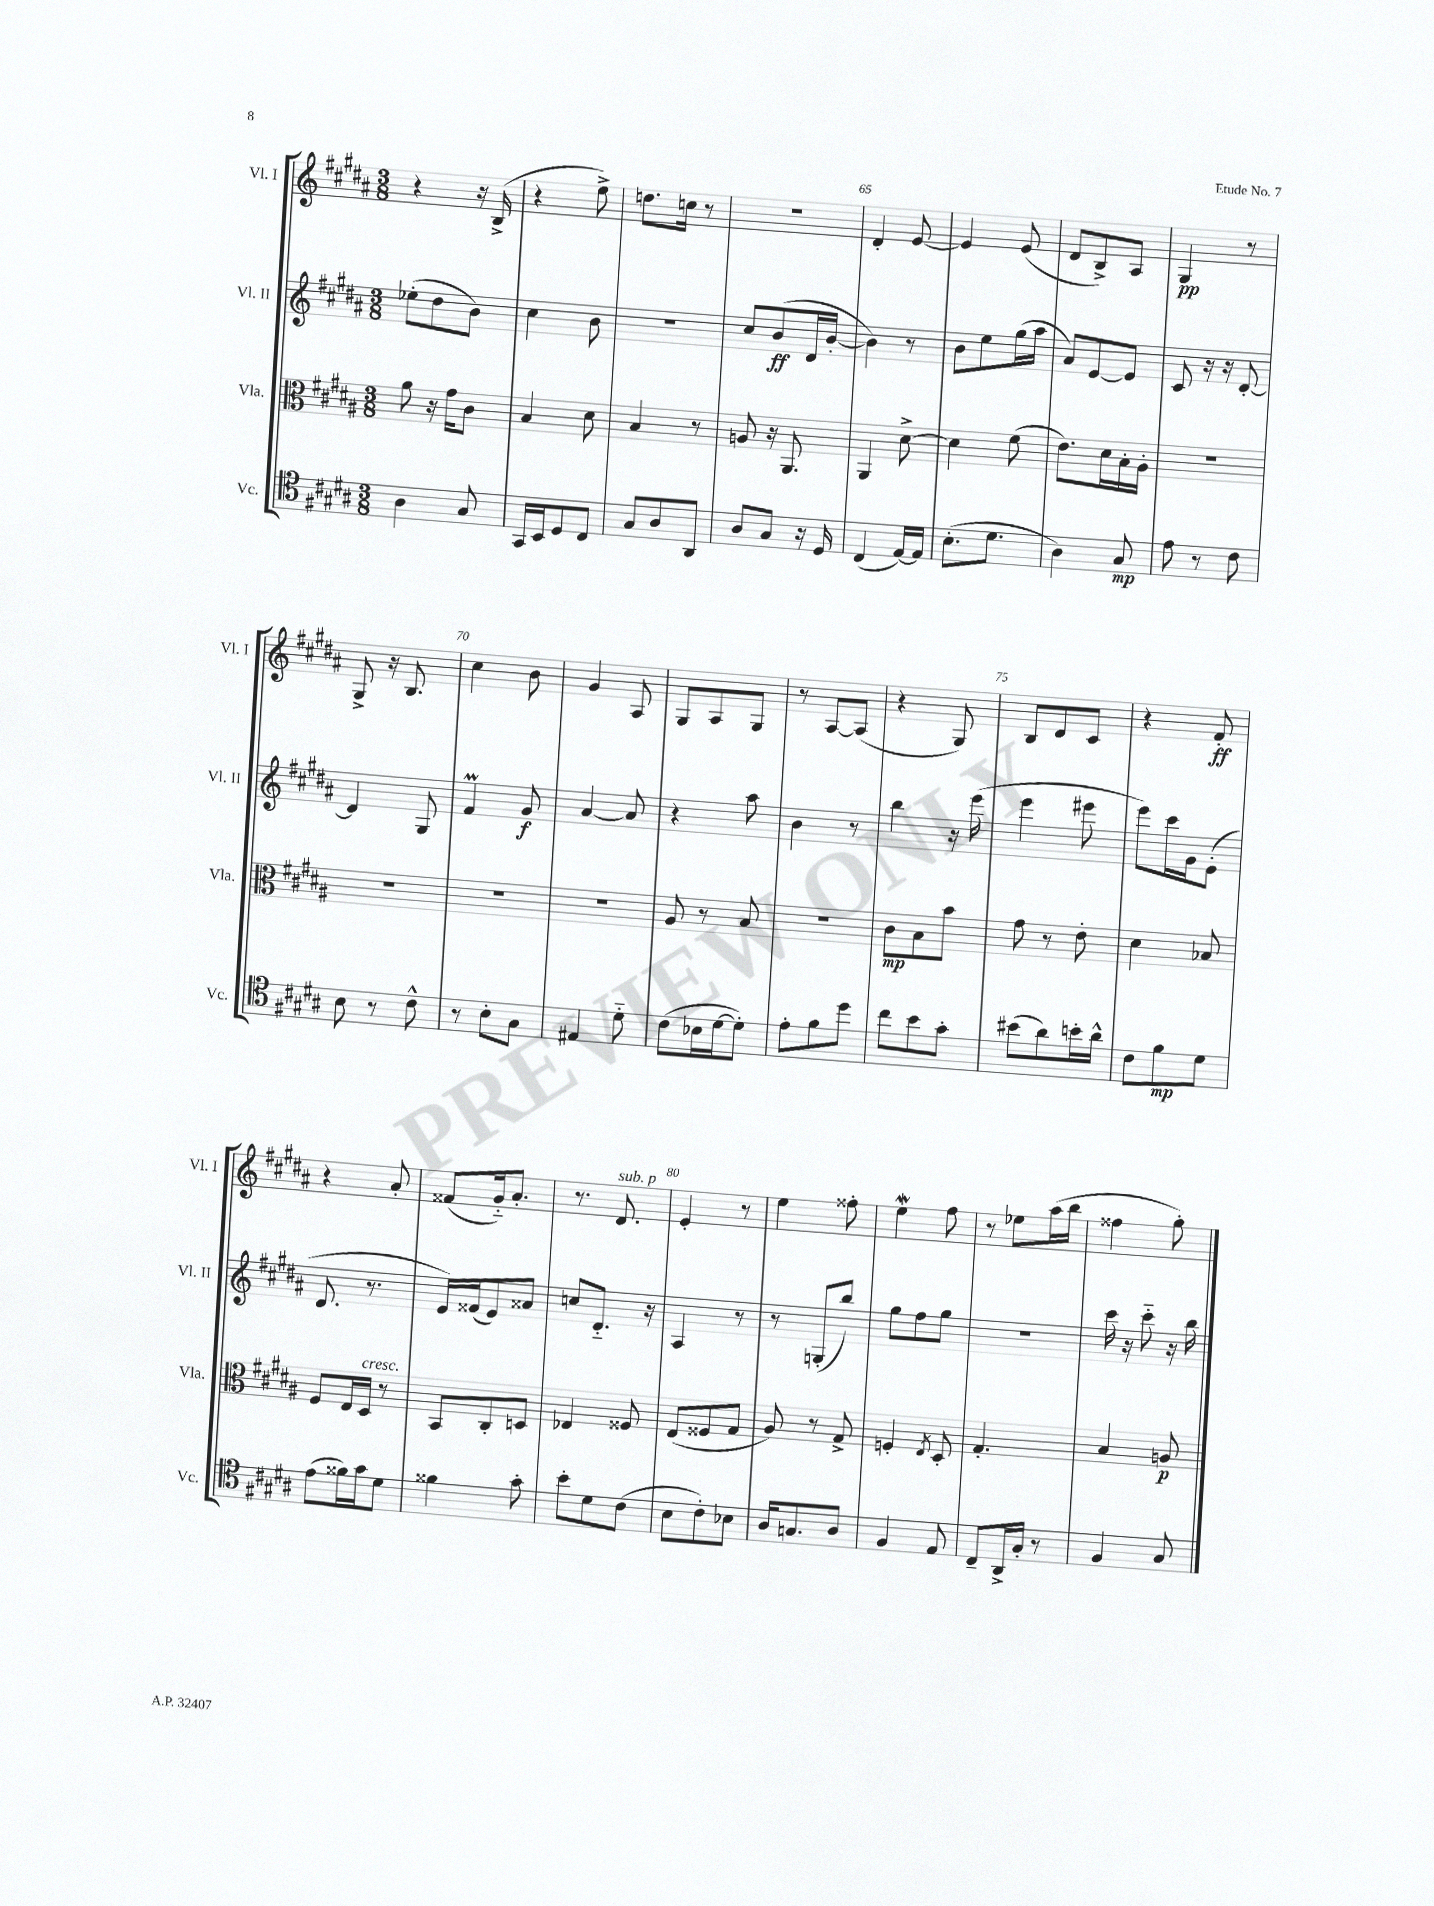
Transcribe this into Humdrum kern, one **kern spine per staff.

**kern	**kern	**kern	**kern
*staff4	*staff3	*staff2	*staff1
*clefC4	*clefC3	*clefG2	*clefG2
*k[f#c#g#d#a#]	*k[f#c#g#d#a#]	*k[f#c#g#d#a#]	*k[f#c#g#d#a#]
*M3/8	*M3/8	*M3/8	*M3/8
4A#\	8a#\	(8ee-'\L	4r
.	16r	8dd#\	.
.	16g#\LK	.	.
8G#/	8c#\J	8b\J)	16r
.	.	.	(16B^/
=	=	=	=
16GG#/LL	4B/	4cc#\	4r
16BB/J	.	.	.
8D#/	.	.	.
8C#/J	8d#\	8b\	8ee^\)
=	=	=	=
8G#/L	4B/	4.r	8.dd\L
8A#/	.	.	.
.	.	.	16cc\Jk
8AA#/J	8r	.	8r
=	=	=	=
8A#/L	8A/	8cc#/L	4.r
8G#/J	16r	(8b/	.
.	8.AA#/	.	.
16r	.	16d#/L	.
16D#/	.	[16b'/JJ	.
=	=	=	=
(4C#/	4AA#/	4b\])	4d#'/
[16E/LL)	[8d#^\	8r	[8e/
16E/]JJ	.	.	.
=	=	=	=
(8.B'\L	4d#\]	8b\L	4e/]
.	.	8ee\	.
8.d#\J	.	.	.
.	(8f#\	(16gg#\L	(8e/
.	.	16aa#\JJ	.
=	=	=	=
4A#\)	8.e\L)	8a#/L)	8d#/L
.	.	[8e/	8B^/)
.	16d#\L	.	.
8G#/	16B'\	8e/]J	8A#/J
.	16A#'\JJ	.	.
=	=	=	=
8e\	4.r	8c#/	4G#/
8r	.	16r	.
.	.	16r	.
8c#\	.	[8d#'/	8r
=	=	=	=
8B\	4.r	4d#/]	8G#^/
8r	.	.	16r
.	.	.	8.B/
8c#^^\	.	8G#/	.
=	=	=	=
8r	4.r	4f#/	4cc#\
8B'\L	.	.	.
8G#\J	.	8g#/	8b\
=	=	=	=
4E#/	4.r	[4a#/	4g#/
8d#'~\	.	8a#/]	8A#/
=	=	=	=
(8c#\L	8A#/	4r	8G#/L
16B-\L	8r	.	8A#/
[16d#\J	.	.	.
8d#'\]J)	8B/	8aa#\	8G#/J
=	=	=	=
8e'\L	4.r	4b\	8r
8f#\	.	.	[8A#/L
8dd#\J	.	8r	(8A#/]J
=	=	=	=
8cc#\L	8c#\L	4bb\	4r
8b\	8B\	.	.
8g#'\J	8b\J	16r	8G#/)
.	.	(16eee\	.
=	=	=	=
(8b#\L	8g#\	4eee\	8B/L
8a#\)	8r	.	8d#/
16b'\L	8e'\	8eee#\	8c#/J
16a#^^\JJ	.	.	.
=	=	=	=
8c#\L	4d#\	8eee\L)	4r
8f#\	.	16ccc#\L	.
.	.	16g#\J	.
8d#\J	8B-/	(8e'\J	8f#'/
=	=	=	=
(8e\L	8F#/L	8.d#/	4r
16f##\L)	16E/L	.	.
16g#\J	16D#/JJ	8.r	.
8d#\J	8r	.	8a#'/
=	=	=	=
4f##\	8BB/L	16e/LL)	(8f##/L
.	.	(16f##/J	.
.	8C#'/	8e/)	16g#'~/k)
.	.	.	8.a#'/J
8g#'\	8D/J	8a##/J	.
=	=	=	=
8b'\L	4E-/	8cc/L	8.r
8d#\	.	8.d#'~/J	.
.	.	.	8.d#/
(8c#\J	8F##/	.	.
.	.	16r	.
=	=	=	=
8B\L	(8E/L	4A#/	4e'/
8c#'\)	8F##/	.	.
8B-\J	8G#/J	8r	8r
=	=	=	=
16A#/LK	8A#/)	8r	4ee\
8.G/	.	.	.
.	8r	(8G'/L	.
8A#/J	8G#^/	8bb/J)	8ff##'\
=	=	=	=
4F#/	4F'/	8gg#\L	4ee\
.	.	8ff#\	.
.	8qE/	.	.
8E/	8D#'/	8gg#\J	8ff#\
=	=	=	=
8C#~/L	4.G#'/	4.r	8r
16AA#^/L	.	.	8ee-\L
16G#'/JJ	.	.	.
8r	.	.	(16aa#\L
.	.	.	16bb\JJ
=	=	=	=
4F#/	4B/	16ccc#\	4ff##\
.	.	16r	.
.	.	8ccc#'~\	.
8G#/	8A/	16r	8gg#'\)
.	.	16bb\	.
==	==	==	==
*-	*-	*-	*-
